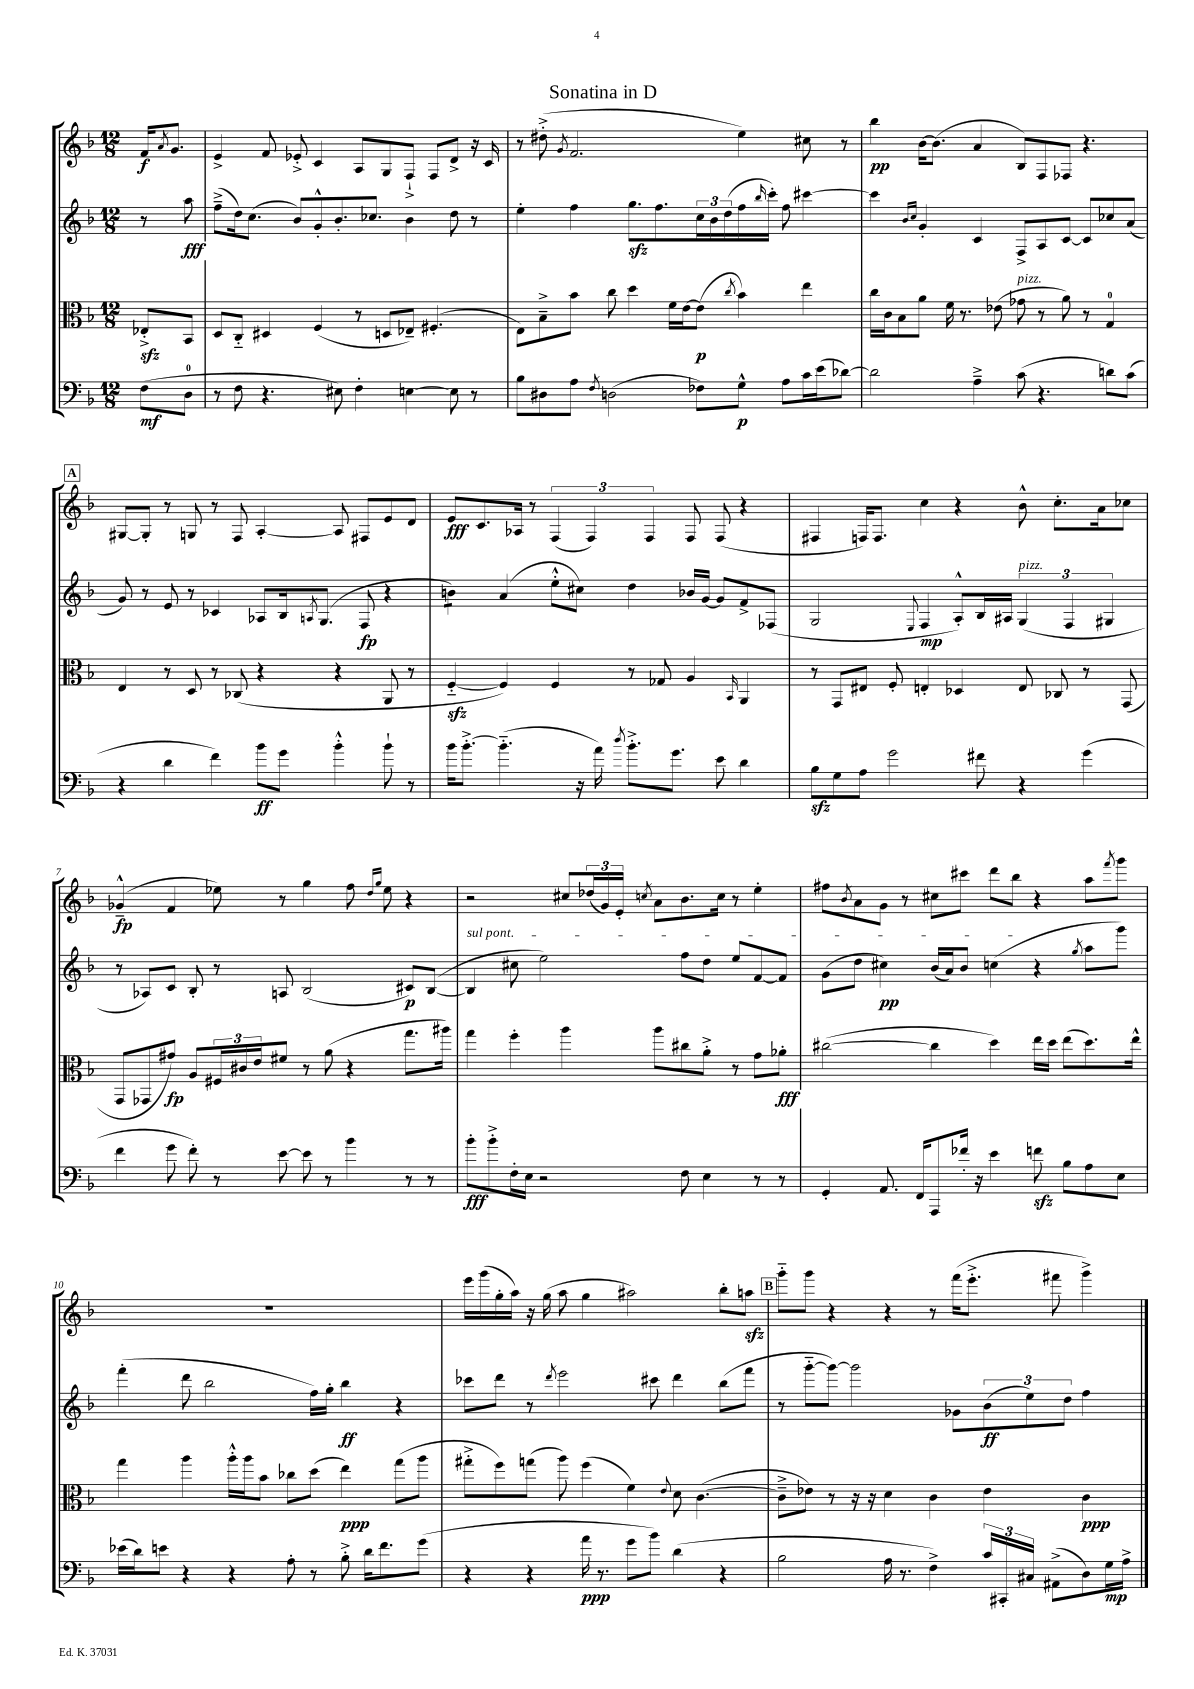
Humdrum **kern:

**kern	**kern	**kern	**kern
*staff4	*staff3	*staff2	*staff1
*clefF4	*clefC3	*clefG2	*clefG2
*k[b-]	*k[b-]	*k[b-]	*k[b-]
*M12/8	*M12/8	*M12/8	*M12/8
(8F	8E-'^	8r	16f
.	.	.	8qa
.	.	.	8.g
8D	8BB-	8aa	.
=	=	=	=
8r	8D	(8ff~^	4e^
8F	8C'~	16dd)	.
.	.	(8.cc	.
4.r	4D#	.	8f
.	.	8b-)	8e-'^
.	(4F	8g'^^	4c
8E#)	.	8.b-'	.
4F'	8r	.	8A
.	.	8.cc-	.
.	8D	.	8G
[4E	8E-~)	4b-	8F`^
.	(4.F#'	.	8F
8E]	.	8dd	8d^
8r	.	8r	16r
.	.	.	16c
=	=	=	=
8B-	8E)	4ee'	8r
8D#	8B-~^	.	(8dd#'^
.	.	.	8qg
8A	8b-	4ff	2.f
8qF	.	.	.
(2D	8cc	.	.
.	4dd	8.gg	.
.	.	8.ff	.
.	16f	.	.
.	[16e	.	.
8F-)	(8e]	24cc	.
.	.	24b-	.
.	.	(24dd	.
.	8qcc	.	.
8G^^	4b-)	16ff	4ee)
.	.	16qqbb-	.
.	.	16ccc')	.
8A	.	8ff	.
16c	4ee	[4ccc#	8cc#
(16e	.	.	.
[8d-)	.	.	8r
=	=	=	=
2d-]	16cc	4ccc#]	4bb-
.	16c	.	.
.	8B-	.	.
.	.	16qqb-	.
.	.	16qqcc	.
.	8a	4g'	[16b-
.	.	.	(8.b-]
.	16f	.	.
.	8.r	.	.
4A~^	.	4c	4a
.	(8e-	.	.
(8c	8g-	8F^	8B-)
4.r	8r	8A	8F
.	8a)	[8c	8F-
.	8r	8c]	4.r
8d)	4G	8cc-	.
(8c	.	(8a	.
=	=	=	=
4r	4E	8g)	[8G#
.	.	8r	8G#']
4d	8r	8e	8r
.	8D	8r	8G
4f)	8r	4c-	8r
.	(8C-	.	8F
8b-	4r	8A-	[4A'
8g	.	16B-	.
.	.	8qA	.
.	.	(8.G	.
4b-'^^	4r	.	8A]
.	.	8F	8F#
8b-`	8AA	4r	8e
8r	8r	.	8d
=	=	=	=
16b-	[4F'~	4b)	8e
[8.b-'^	.	.	.
.	.	.	8.c
(4.b-'~]	4F])	(4a	.
.	.	.	16A-
.	.	.	8r
.	4F	8ee'^^	(6F
16r	.	8cc#)	.
.	.	.	6F)
16a)	.	.	.
8qdd	.	.	.
8.b-'^	8r	4dd	.
.	.	.	6F
.	8G-	.	.
8.g	.	.	.
.	4A	16b-	8F
.	.	[16g	.
8e	.	8g]	(8F
.	16qqBB-	.	.
4d	4AA	8f^	4r
.	.	(8F-	.
=	=	=	=
8B-	8r	2G	4F#
8G	8GG	.	.
8A	8E#	.	16F)
.	.	.	8.F
2g	8F'	.	.
.	.	8qqE	.
.	4E'	4F	4cc
.	4D-	8A'^^)	4r
8f#	.	16B-	.
.	.	16A#	.
4r	8E	(6G	8b-^^
.	8C-	.	8.cc'
.	.	6F	.
(4g	8r	.	.
.	.	.	16a
.	.	6G#	.
.	(8GG	.	8cc-
=	=	=	=
4f	8GG	8r	(4g-~^^
.	8GG-	8A-)	.
8g	8g#)	8c	4f
8f')	8A	8B-'	.
8r	24F#	8r	8ee-)
.	24c#	.	.
.	24e	.	.
[8e	8f#	8A	8r
8e]	8r	(2B-	4gg
8r	(8a	.	.
4b-	4r	.	8ff
.	.	.	16qqdd
.	.	.	16qqgg
.	.	.	8ee-
8r	8.gg	8c#)	4r
8r	.	([8B-	.
.	16aa#)	.	.
=	=	=	=
8b-'	4gg	4B-]	2r
8b-'^	.	.	.
16F'	4ff'	8cc#	.
16E	.	.	.
2r	.	2ee)	.
.	4aa	.	8cc#
.	.	.	(24dd-
.	.	.	24g)
.	.	.	24e'
.	.	.	8qcc
.	8aa	.	8a
8F	8cc#	8ff	8.b-
4E	8a'^	8dd	.
.	.	.	16cc
.	8r	8ee	8r
8r	8g	[8f	4ee'
8r	8a-'	8f]	.
=	=	=	=
4GG'	([2cc#	(8g	8ff#
.	.	.	8qb-
.	.	8dd	8a
8.AA	.	4cc#)	8g
.	.	.	8r
16FF	.	.	.
8AAA	4cc#]	(16b-	8cc#
.	.	16a)	.
16f-'	.	8b-	8ccc#
16r	.	.	.
4e	4dd)	(4cc	8ddd
.	.	.	8bb-
8f	16ee	4r	4r
.	16dd	.	.
8B-	(8ee	.	.
.	.	8qgg	.
8A	8.dd)	8aa	8aa
.	.	.	8qfff
8E	.	8ggg)	8ggg
.	16ee^^	.	.
=	=	=	=
(16e-	4gg	(4fff'	1.r
16d)	.	.	.
8e	.	.	.
4r	4aa	8ddd	.
.	.	2bb-	.
4r	16aa'^^	.	.
.	16aa	.	.
.	8b-	.	.
8A'	8cc-	.	.
8r	(8dd	16ff)	.
.	.	16gg'	.
8B-'^	4ee)	4bb-	.
16d	.	.	.
8.f	.	.	.
.	(8gg	4r	.
(8g	8aa	.	.
=	=	=	=
4r	8gg#'^	8ccc-	16eee
.	.	.	(16ggg
.	8ff)	8ddd	16gg'
.	.	.	16aa)
4r	(8gg	8r	16r
.	.	.	(16gg
.	.	8qddd	.
.	8aa)	2eee	8aa
16a	(4ff	.	4gg
8.r	.	.	.
8g	4f)	.	2aa#)
8b-)	.	8ccc#	.
.	8qqe	.	.
(4d	8d	4ddd	.
.	([4.c	.	.
4r	.	(8bb-	8bb-'
.	.	8fff	8aa
=	=	=	=
2B-	8c~^]	8r	8ggg'~
.	8e-)	[8ggg'~	8ggg
.	8r	8ggg_)	4r
.	16r	2ggg]	.
.	16r	.	.
16A	4d	.	4r
8.r	.	.	.
4F^)	4c	.	8r
.	.	8g-	(16fff
.	.	.	8.eee'^
24c	4e-	(12b-	.
24CC#'	.	.	.
24C#	.	12ee)	.
(8AA#^	.	.	8fff#
.	.	12dd	.
8D)	4c	4ff	4ggg^)
16G	.	.	.
16A^	.	.	.
==	==	==	==
*-	*-	*-	*-
